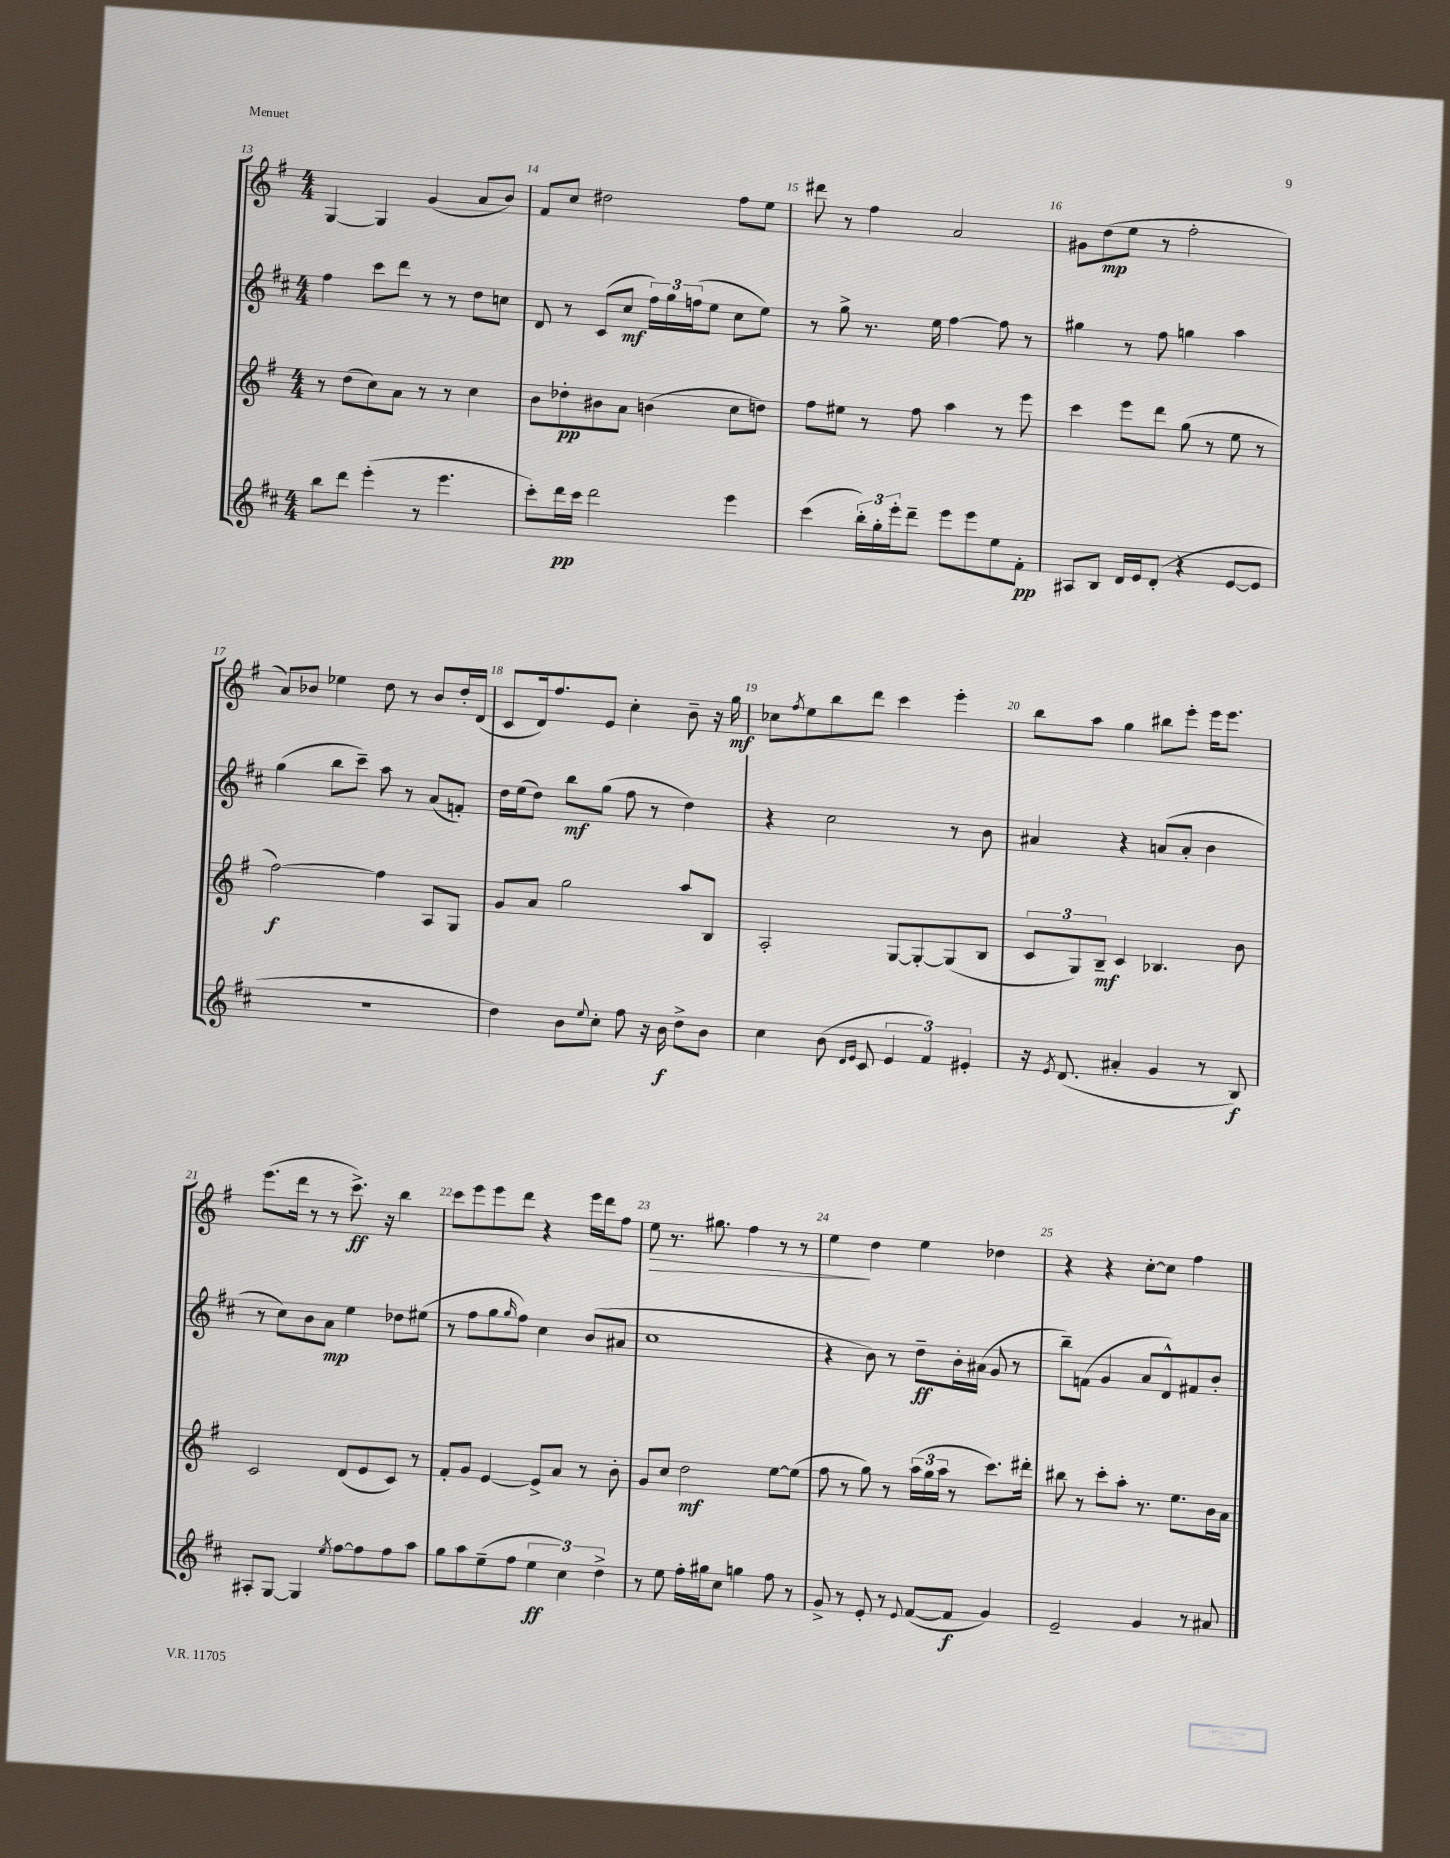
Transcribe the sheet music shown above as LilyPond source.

<<
\new StaffGroup <<
\new Staff = "s0" {
    \clef treble \key g \major \numericTimeSignature \time 4/4
    g4~ g4 g'4( a'8 b'8) |
    fis'8 c''8 dis''2 fis''8 e''8 |
    dis'''8 r8 fis''4 a'2 |
    gis'8 d''8\mp( e''8 r8 fis''2-. |
    a'8) bes'8 ees''4 d''8 r8 bes'8 d''16-. d'16( |
    c'8 d'16) fis''8. e'8 c''4-. b'8-- r16 g''16\mf |
    ces''8 \acciaccatura { fis''8 } e''8 b''8 d'''8 c'''4 e'''4-. |
    b''8 a''8 g''4 bis''8 e'''8-. e'''16 e'''8. |
    e'''8.( d'''16 r8 r8 c'''8.->\ff) r16 b''4 |
    c'''8 e'''8 e'''8 d'''8 r4 e'''16 d'''16 fis''8 |
    e''8\> r8. gis''8. fis''4 r8 r8 |
    e''4\! d''4 e''4 des''4 |
    r4 r4 c''8~-. c''8 fis''4 \bar "|." |
}
\new Staff = "s1" {
    \clef treble \key d \major \numericTimeSignature \time 4/4
    fis''4 cis'''8 d'''8 r8 r8 d''8 c''8 |
    d'8 r8 cis'8( cis''8\mf \tuplet 3/2 { fis''16) g''16 f''16( } e''8 cis''8 e''8) |
    r8 g''8-> r8. e''16 fis''4~ fis''8 r8 |
    gis''4 r8 fis''8 g''4 a''4 |
    g''4( b''8 cis'''8--) a''8 r8 a'8( f'8-.) |
    d''16 e''16( d''8) b''8\mf g''8( fis''8 r8 d''4) |
    r4 cis''2 r8 b'8 |
    ais'4 r4 a'8( a'8-. b'4 |
    r8 cis''8) b'8 a'8\mp e''4 des''8 eis''8( |
    r8 fis''8 g''8 \grace { g''16 } fis''8) cis''4 b'8( ais'8 |
    cis''1 |
    r4 b'8) r8 d''8--\ff b'16-. ais'16( g'8 r8 |
    b''8--) f'8( g'4 a'8 d'8-^) fis'8 b'8-. \bar "|." |
}
\new Staff = "s2" {
    \clef treble \key g \major \numericTimeSignature \time 4/4
    r8 d''8( c''8) a'8 r8 r8 c''4 |
    b'8 des''8-.\pp bis'8 a'8 b'4( c''8 d''8) |
    fis''8 eis''8 r8 fis''8 a''4 r8 e'''8 |
    c'''4 e'''8 d'''8 g''8( r8 e''8 r8 |
    fis''2~\f) fis''4 a8 g8 |
    g'8 a'8 g''2 a''8 b8 |
    a2-. g8~ g8~-. g8( b8 |
    \tuplet 3/2 { c'8 g8) b8--\mf } c'4 bes4. b'8 |
    c'2 d'8( e'8 c'8) r8 |
    fis'8-. g'8 e'4~ e'8-> a'8 r8 b'8-. |
    g'8 c''8 d''2\mf e''8~ e''8( |
    fis''8 r8 g''8) r8 \tuplet 3/2 { a''16( g''16 a''16 } r8 c'''8.) dis'''16-. |
    bis''8 r8 c'''8-. a''8-. r8. e''8. b'16 a'16 \bar "|." |
}
\new Staff = "s3" {
    \clef treble \key d \major \numericTimeSignature \time 4/4
    b''8 d'''8 e'''4-.( r8 e'''4. |
    cis'''8-.) d'''16\pp cis'''16 d'''2 e'''4 |
    cis'''4( \tuplet 3/2 { b''16-.) g''16-. e'''16-. } d'''8-- e'''8 e'''8 e''8 fis'8-.\pp |
    ais8 b8 d'16 e'16 d'8-.( r4 e'8~ e'8 |
    R1 |
    d''4) b'8 \appoggiatura { e''8 } cis''8-. fis''8 r16 b'16\f d''8-> b'8 |
    cis''4 b'8( \grace { d'16 e'16 } cis'8 \tuplet 3/2 { e'4 fis'4) eis'4-. } |
    r16 \acciaccatura { e'8 } d'8.( ais'4-. g'4 r8 b8\f) |
    ais8-. g8~ g4 \acciaccatura { e''8 } fis''8~ fis''8 fis''8 a''8 |
    g''8 a''8 e''8--( fis''8 \tuplet 3/2 { e''4\ff cis''4) d''4-> } |
    r8 e''8 fis''16-. gis''16 cis''8 g''4 fis''8 r8 |
    g'8-> r8 e'8-. r8 \appoggiatura { e'8 } fis'8~( fis'8\f g'4) |
    e'2-- g'4 r8 ais'8 \bar "|." |
}
>>
>>
\layout { \context { \Score currentBarNumber = #13 \override BarNumber.break-visibility = ##(#f #t #t) barNumberVisibility = #all-bar-numbers-visible } }
